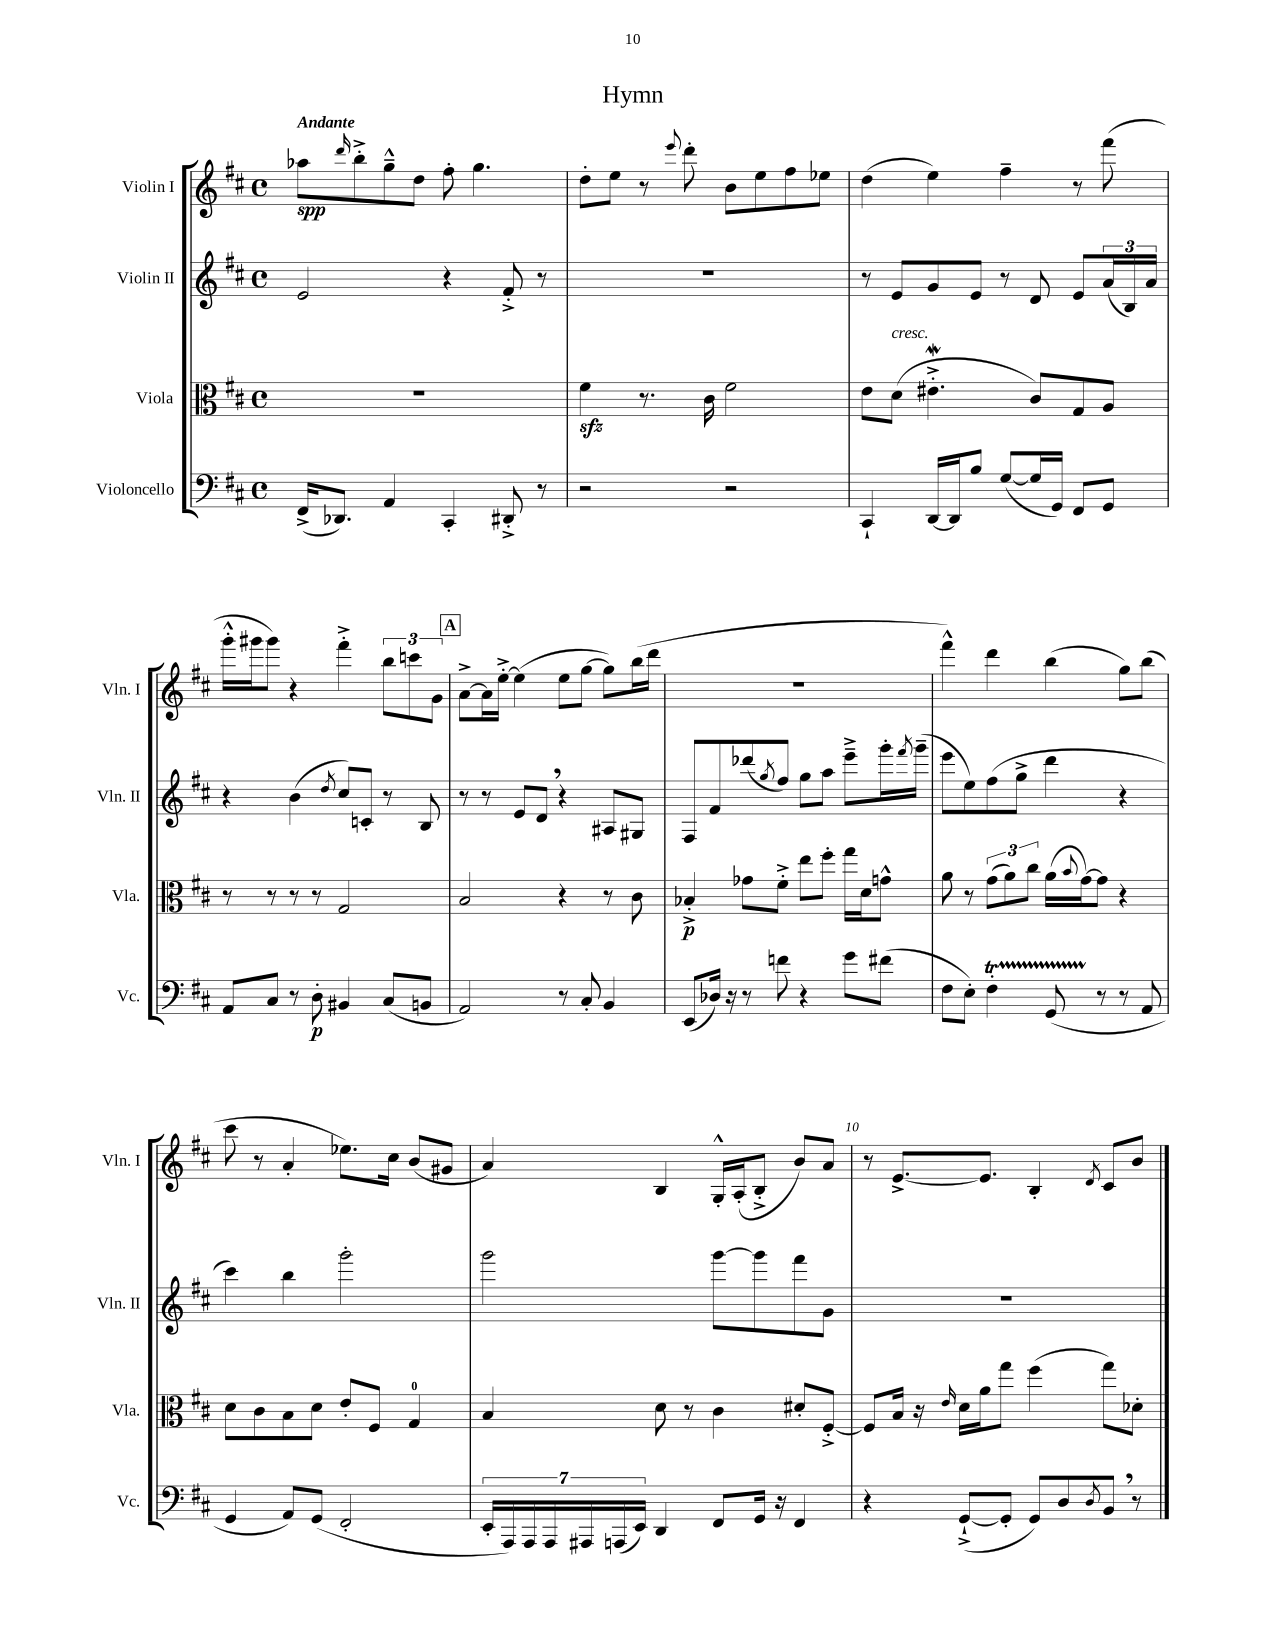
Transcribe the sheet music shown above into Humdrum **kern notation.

**kern	**dynam	**kern	**dynam	**kern	**kern	**dynam
*part4	*part4	*part3	*part3	*part2	*part1	*part1
*staff4	*staff4	*staff3	*staff3	*staff2	*staff1	*staff1
*I"Violoncello	*	*I"Viola	*	*I"Violin II	*I"Violin I	*
*I'Vc.	*	*I'Vla.	*	*I'Vln. II	*I'Vln. I	*
*clefF4	*	*clefC3	*	*clefG2	*clefG2	*
*k[f#c#]	*	*k[f#c#]	*	*k[f#c#]	*k[f#c#]	*
*M4/4	*	*M4/4	*	*M4/4	*M4/4	*
*met(c)	*	*met(c)	*	*met(c)	*met(c)	*
=1	=1	=1	=1	=1	=1	=1
!	!	!	!	!	!LO:TX:a:B:t=Andante	!
(16FF#^/KL	.	1r	.	2e/	8aa-X\L	spp
8.DD-X/J)	.	.	.	.	.	.
.	.	.	.	.	16qqddd/	.
.	.	.	.	.	8bb'^\	.
4AA/	.	.	.	.	8gg~^^\	.
.	.	.	.	.	8dd\J	.
4CC#'/	.	.	.	4r	8ff#'\	.
.	.	.	.	.	4.gg\	.
8DD#X'^/	.	.	.	8f#'^/	.	.
8r	.	.	.	8r	.	.
=2	=2	=2	=2	=2	=2	=2
2r	.	4f#zz\	.	1r	8dd'\L	.
.	.	.	.	.	8ee\J	.
.	.	8.r	.	.	8r	.
.	.	.	.	.	8qqeee/	.
.	.	.	.	.	8ddd'\	.
.	.	16c#\	.	.	.	.
2r	.	2f#\	.	.	8b\L	.
.	.	.	.	.	8ee\	.
.	.	.	.	.	8ff#\	.
.	.	.	.	.	8ee-X\J	.
=3	=3	=3	=3	=3	=3	=3
4CC#`/	.	8e\L	.	8r	(4dd\	.
!	!	!LO:TX:a:i:t=cresc.	!	!	!	!
.	.	(8d\J	.	8e/L	.	.
[16DD/LL	.	4.e#XW'^\	.	8g/	4ee\)	.
16DD/J]	.	.	.	.	.	.
8B/J	.	.	.	8e/J	.	.
([8G/L	.	.	.	8r	4ff#~\	.
16G/L]	.	8c#/L)	.	8d/	.	.
16GG/JJ)	.	.	.	.	.	.
8FF#/L	.	8G/	.	8e/L	8r	.
8GG/J	.	8A/J	.	(24a/L	(8fff#\	.
.	.	.	.	24B/)	.	.
.	.	.	.	24a/JJ	.	.
!!LO:LB:g=z
=4	=4	=4	=4	=4	=4	=4
8AA/L	.	8r	.	4r	16ggg'^^\LL	.
.	.	.	.	.	16ggg#X\J	.
8C#/J	.	8r	.	.	8ggg#\J)	.
8r	.	8r	.	(4b\	4r	.
8D'\	p	8r	.	.	.	.
.	.	.	.	8qdd/	.	.
4BB#X/	.	2G/	.	8cc#/L)	4fff#'^\	.
.	.	.	.	8cn'/J	.	.
(8C#/L	.	.	.	8r	12bb\L	.
.	.	.	.	.	12cccn\	.
8BBn/J	.	.	.	8B/	.	.
.	.	.	.	.	12g\J	.
!!LO:REH:place=s1:t=A
=5	=5	=5	=5	=5	=5	=5
2AA/)	.	2B/	.	8r	[8a^\L	.
.	.	.	.	8r	16a\L]	.
.	.	.	.	.	[16ee'^\JJ	.
.	.	.	.	8e/L	(4ee\]	.
.	.	.	.	8d,/J	.	.
8r	.	4r	.	4r	8ee\L	.
8C#'/	.	.	.	.	[8gg\J	.
4BB/	.	8r	.	8A#X/L	8gg\L])	.
.	.	8c#\	.	8G#X/J	(16bb\L	.
.	.	.	.	.	16ddd\JJ	.
=6	=6	=6	=6	=6	=6	=6
(8EE/L	.	4B-X'^/	p	8F#/L	1r	.
16D-X/Jk)	.	.	.	8f#/	.	.
16r	.	.	.	.	.	.
8r	.	8g-X\L	.	(8ddd-X/	.	.
.	.	.	.	8qgg/	.	.
8fn\	.	8f#'^\J	.	8ff#/J)	.	.
4r	.	8ee\L	.	8gg\L	.	.
.	.	8ff#'\J	.	8aa\J	.	.
8g\L	.	16gg\LL	.	8eee~^\L	.	.
.	.	16d\J	.	.	.	.
(8f#X\J	.	8gn^^\J	.	16ggg'\L	.	.
.	.	.	.	8qfff#/	.	.
.	.	.	.	(16ggg~\JJ	.	.
=7	=7	=7	=7	=7	=7	=7
8F#\L	.	8a\	.	8eee\L	4fff#^^\)	.
8E'\J)	.	8r	.	8ee\)	.	.
4F#t'\	.	(12g\L	.	(8ff#\	4ddd\	.
.	.	12a\)	.	.	.	.
.	.	.	.	8gg^\J	.	.
.	.	12cc#\J	.	.	.	.
(8GGTTT/	.	(16a\LL	.	4ddd\	(4bb\	.
.	.	8qqb/	.	.	.	.
.	.	[16g\J)	.	.	.	.
8r	.	8g\J]	.	.	.	.
8r	.	4r	.	4r	8gg\L)	.
8AA/	.	.	.	.	(8bb\J	.
!!LO:LB:g=z
=8	=8	=8	=8	=8	=8	=8
4GG/	.	8d\L	.	4ccc#\)	8ccc#\	.
.	.	8c#\	.	.	8r	.
8AA/L)	.	8B\	.	4bb\	4a'/	.
(8GG/J	.	8d\J	.	.	.	.
2FF#'/	.	8e'/L	.	2ggg'\	8.ee-X\L)	.
.	.	8F#/J	.	.	.	.
.	.	.	.	.	16cc#\Jk	.
.	.	4G/	.	.	(8b/L	.
.	.	.	.	.	8g#X/J	.
=9	=9	=9	=9	=9	=9	=9
28EE'/LL	.	4B/	.	2ggg\	4a/)	.
28AAA/)	.	.	.	.	.	.
28AAA/	.	.	.	.	.	.
28AAA/	.	.	.	.	.	.
28AAA#X/	.	.	.	.	.	.
(28AAAn/	.	.	.	.	.	.
28EE/JJ)	.	.	.	.	.	.
4DD/	.	8d\	.	.	4B/	.
.	.	8r	.	.	.	.
8FF#/L	.	4c#\	.	[8ggg\L	16G'^^/LL	.
.	.	.	.	.	(16A'/J	.
16GG/Jk	.	.	.	8ggg\]	8B'^/J	.
16r	.	.	.	.	.	.
4FF#/	.	8d#X'/L	.	8fff#\	8b/L)	.
.	.	[8F#'^/J	.	8g\J	8a/J	.
=10	=10	=10	=10	=10	=10	=10
4r	.	8F#/L]	.	1r	8r	.
.	.	16B/Jk	.	.	[8.e^/L	.
.	.	16r	.	.	.	.
.	.	16qqe/	.	.	.	.
([8GG`^/L	.	16d\LL	.	.	.	.
.	.	16a\J	.	.	8.e/J]	.
8GG'/J]	.	8gg\J	.	.	.	.
8GG/L)	.	(4ff#\	.	.	4B'/	.
8D/	.	.	.	.	.	.
8qD/	.	.	.	.	8qd/	.
8BB,/J	.	8gg\L)	.	.	8c#/L	.
8r	.	8d-X'\J	.	.	8b/J	.
==	==	==	==	==	==	==
*-	*-	*-	*-	*-	*-	*-
